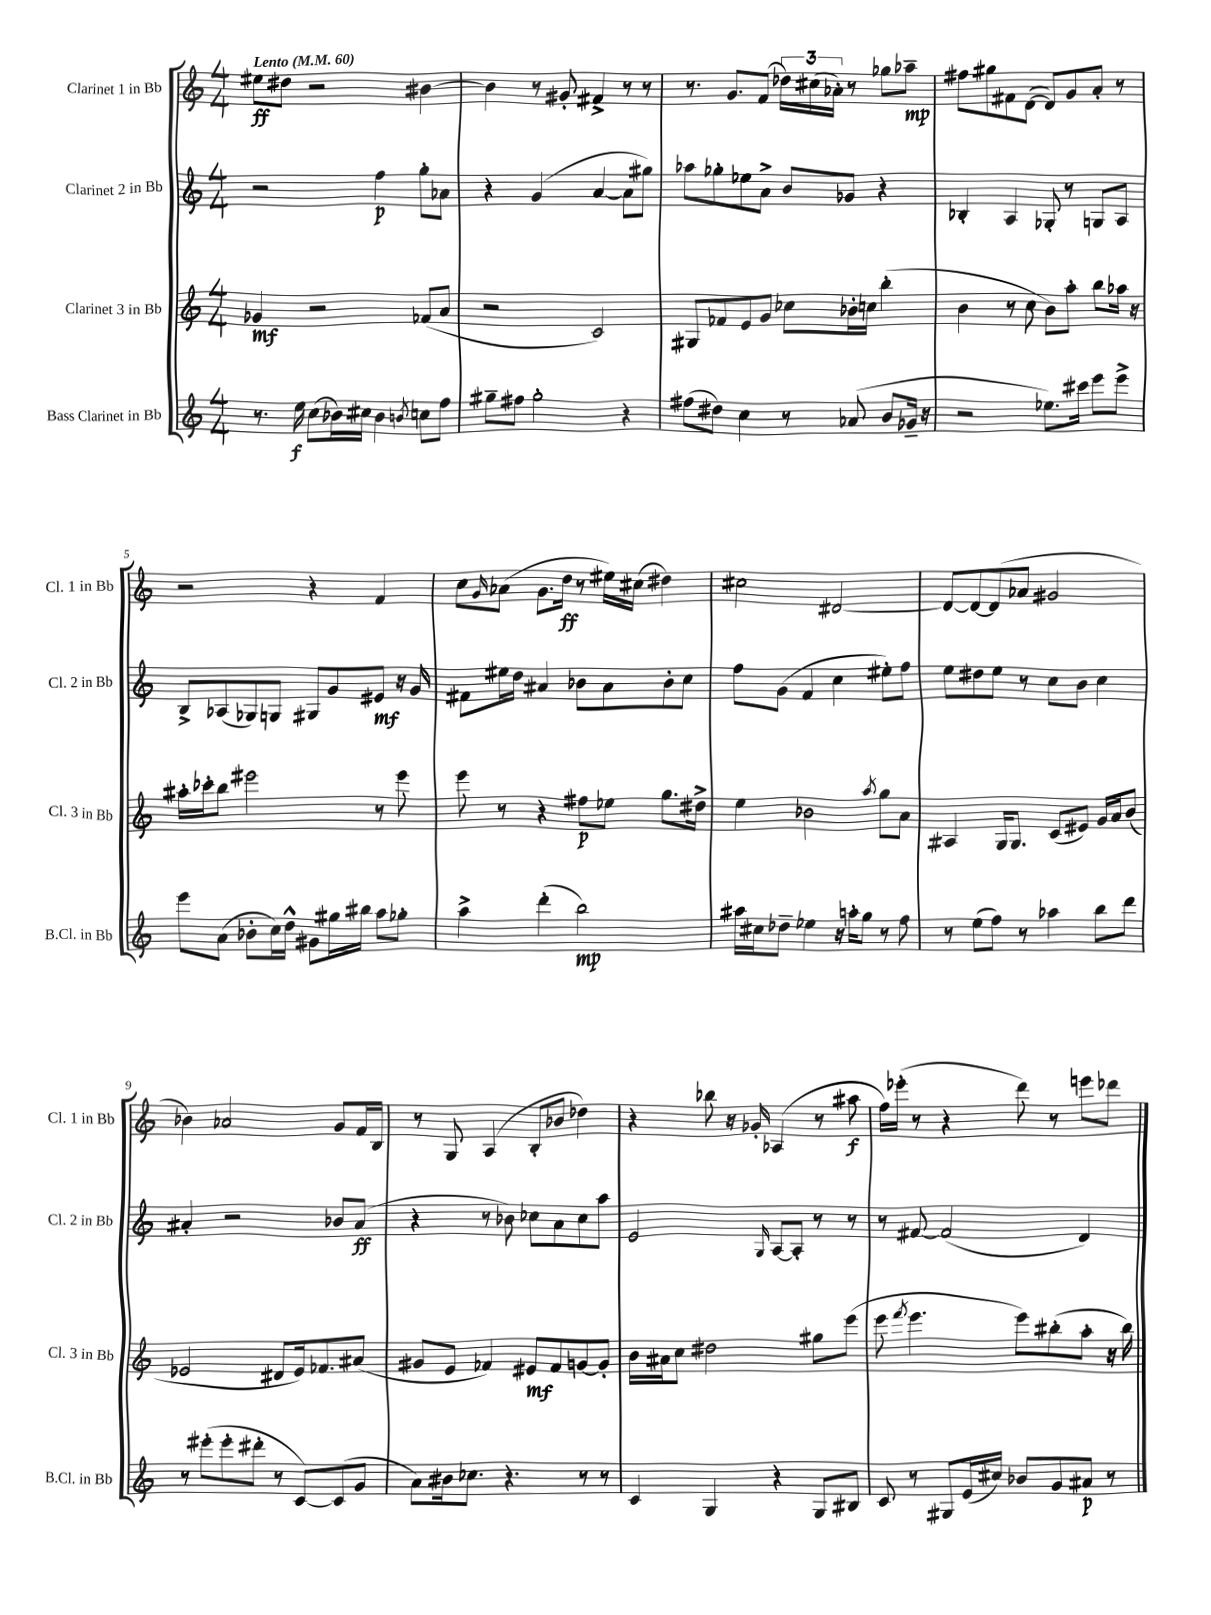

**kern	**kern	**kern	**kern
*staff4	*staff3	*staff2	*staff1
*clefG2	*clefG2	*clefG2	*clefG2
*k[]	*k[]	*k[]	*k[]
*M4/4	*M4/4	*M4/4	*M4/4
*MM60	*MM60	*MM60	*MM60
8.r	4g-	2r	8ee#
.	.	.	8dd#
16ee	.	.	.
(8cc	2r	.	2r
16b-)	.	.	.
16cc#	.	.	.
4b-	.	4ff	.
8qb	.	.	.
8cc	(8f-	8gg'	[4b#
8ff	8a	8a-	.
=	=	=	=
8gg#~	2r	4r	4b#]
8ff#	.	.	.
2gg#'	.	(4g	8r
.	.	.	8g#'
.	2c)	[4a	4f#^
4r	.	8a]	8r
.	.	8gg#)	8r
=	=	=	=
(8ff#	8G#	8aa-	8.r
8dd#)	8f-	8gg-'	.
.	.	.	8.g
4cc	8e	8ee-	.
.	8g	8a^	(8f
8r	8cc-	8b	24dd-)
.	.	.	(24cc#
.	.	.	24a-')
(8a-	16b-'	8g-	8r
.	16cc	.	.
8b	(4bb'	4r	8gg-
16g-~	.	.	8aa-~
16r	.	.	.
=	=	=	=
2r	4b	4B-'	8ff#
.	.	.	8gg#
.	8r	4A	8f#
.	8cc	.	([8d
8.ee-)	8b)	8G-'	8d])
.	8aa'	8r	8g
16ccc#	.	.	.
8eee	8bb	8G	8a'
8eee^	16aa-	8A	8r
.	16r	.	.
=	=	=	=
8eee	16aa#'	8B^	2r
.	16ccc-'	.	.
(8a	8bb	(8A-	.
8b-'	2eee#	8G-)	.
16cc)	.	8G	.
16dd^^	.	.	.
8g#	.	8G#	4r
16gg#	.	8g	.
16bb#	.	.	.
8aa	8r	8e#	4f
8gg-'	8eee#	16r	.
.	.	16g	.
=	=	=	=
4aa^	8eee	8f#	8cc
.	.	.	16qqg
.	8r	16ee#	(8a-
.	.	16dd	.
(4ddd'	4r	4a#	8.g
.	.	.	16dd
2bb)	8ff#	8b-	8r
.	8ee-	8a#	16ee#)
.	.	.	(16cc#
.	8.gg	8b-'	4dd#)
.	.	8cc	.
.	16dd#^	.	.
=	=	=	=
16aa#	4ee	8ff	2cc#
16cc#	.	.	.
8dd-~	.	(8g	.
4ee-	2b-	4f	.
16r	.	4cc	[2d#
16aa'	.	.	.
8gg	.	.	.
.	8qaa	.	.
8r	8gg	8ee#')	.
8ff	8a	8ff	.
=	=	=	=
8r	4A#	8ee	8d#_
(8ee	.	8dd#	8d#_
8ff)	16G	8ee	(8d#]
.	8.G	.	.
8r	.	8r	8a-
4aa-	(8c	8cc	2g#
.	8e#)	8b	.
8bb	16g	4cc	.
.	16a	.	.
8ddd	(8b	.	.
=	=	=	=
8r	2e-	4a#'	4b-)
(8eee#'	.	.	.
8eee#'	.	2r	2a-
8ddd#'	.	.	.
8r	8d#	.	.
[8c)	16e-)	.	.
.	8.f-	.	.
(8c]	.	8b-	8g
8g	(8a#	(8a#	16f
.	.	.	16B
=	=	=	=
8a)	8g#	4r	8r
16b#	8e	.	8G
8.cc-	.	.	.
.	4f-)	8r	(4A
4.r	.	8b-)	.
.	8e#	8cc-	8B'
.	8f-	8a	8b-
8r	[8g	8cc-	4dd-)
8r	8g']	8aa	.
=	=	=	=
4c	16b	2e	4r
.	16a#	.	.
.	8cc	.	.
4G	2dd#	.	8bb-
.	.	.	16r
.	.	.	16g-'
.	.	16qqG	.
4r	.	[8A	(4A-
.	.	8A']	.
8G	8gg#	8r	8r
8B#	(8eee	8r	8aa#
=	=	=	=
8c	8eee	8r	16ff)
.	.	.	(16eee-'
.	8qfff	.	.
8r	4.eee	[8f#	8r
8G#	.	(2f#]	4r
(16e	.	.	.
16cc#)	.	.	.
8b-	8eee)	.	8ddd)
8g	(8bb#'	.	8r
8a#	8aa'	4d)	8eee
8r	16r	.	8ddd-
.	16bb#)	.	.
==	==	==	==
*-	*-	*-	*-
